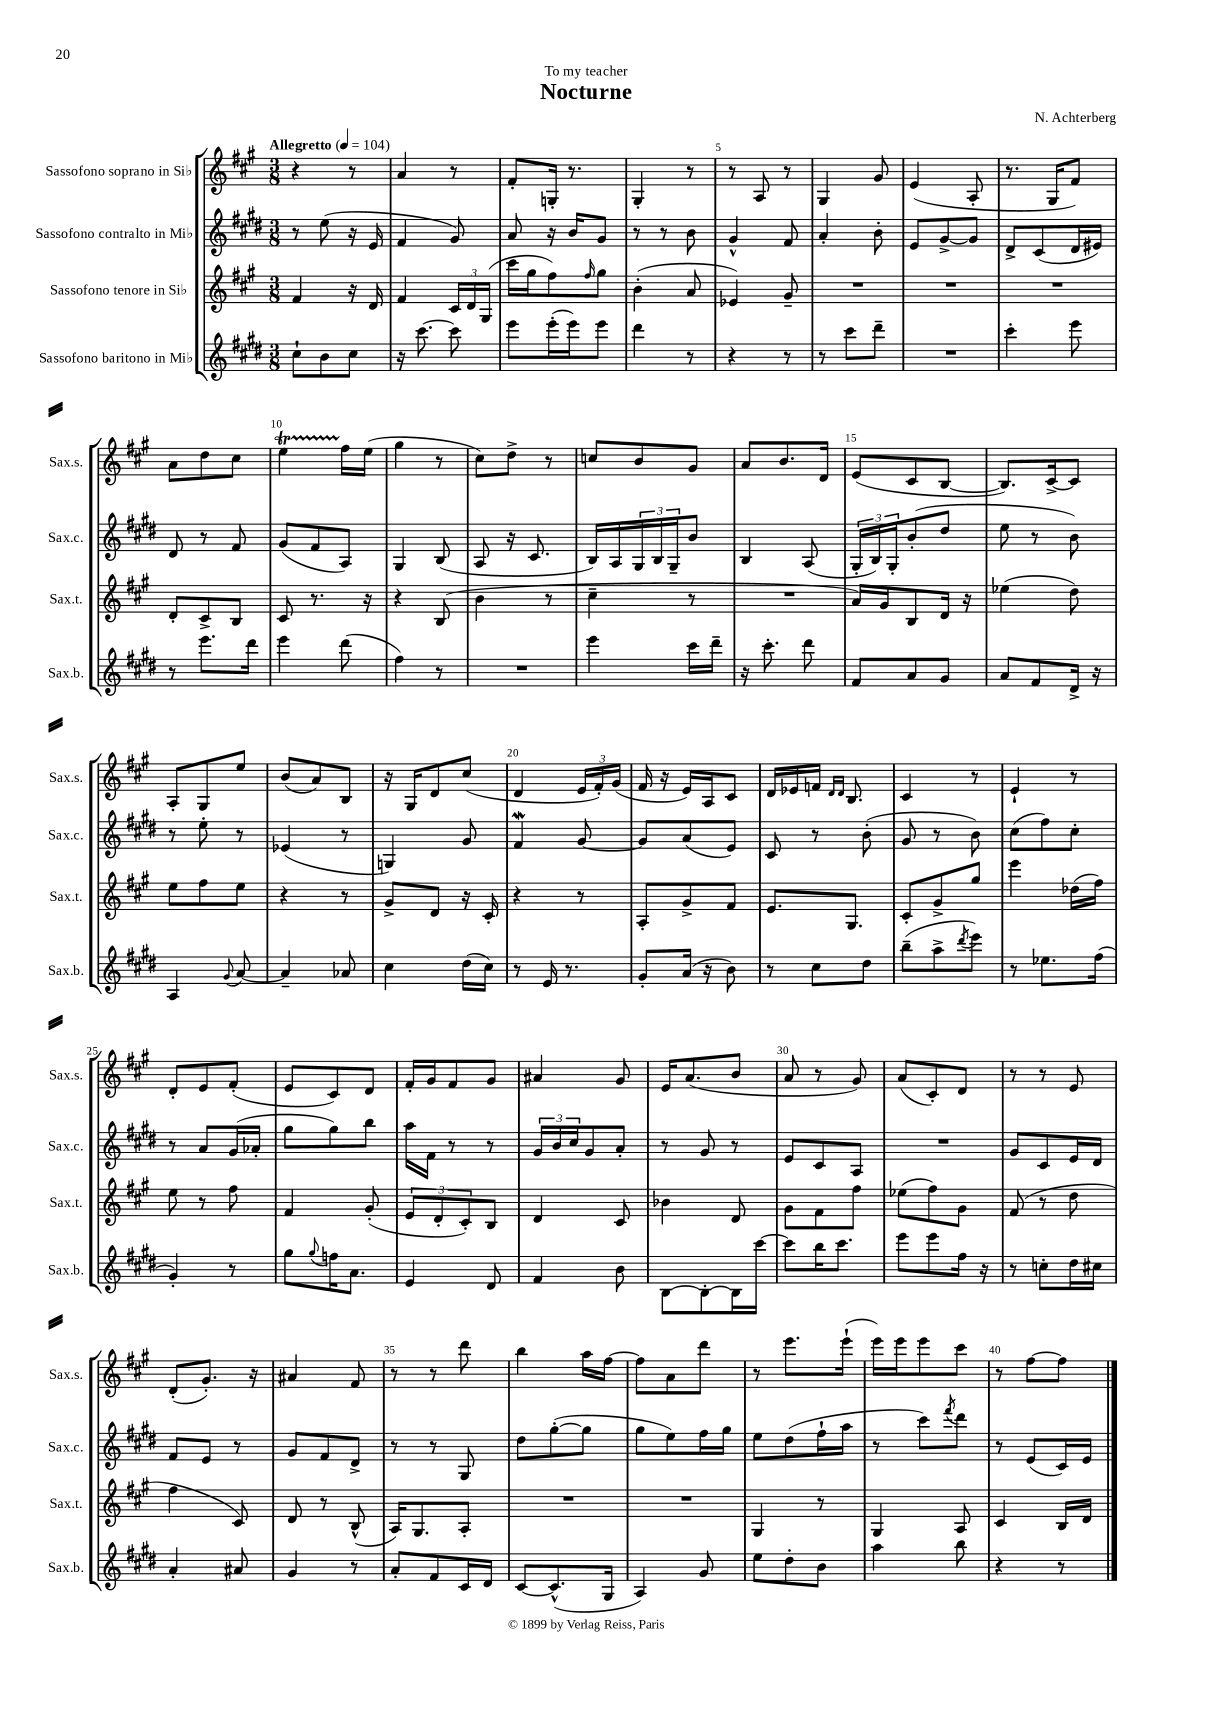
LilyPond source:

\header { title = "Nocturne" composer = "N. Achterberg" dedication = "To my teacher" }
<<
\new StaffGroup <<
\new Staff = "s0" \with { instrumentName = "Sassofono soprano in Sib" shortInstrumentName = "Sax.s." } {
    \clef treble \key a \major \numericTimeSignature \time 3/8 \tempo "Allegretto" 4 = 104
    r4 r8 |
    a'4 r8 |
    fis'8-. g16-. r8. |
    gis4-. r8 |
    r8 a8 r8 |
    gis4 gis'8 |
    e'4( a8-. |
    r8. gis16 fis'8) |
    a'8 d''8 cis''8 |
    e''4\startTrillSpan fis''16\stopTrillSpan e''16( |
    gis''4 r8 |
    cis''8) d''8-> r8 |
    c''8 b'8 gis'8 |
    a'8 b'8. d'16 |
    e'8( cis'8 b8~ |
    b8.) cis'16~-> cis'8 |
    a8-. gis8 e''8 |
    b'8( a'8) b8 |
    r16 gis16 d'8 cis''8( |
    d'4 \tuplet 3/2 { e'16 fis'16-.) gis'16( } |
    fis'16 r16 e'16) a16 cis'8 |
    d'16 ees'16 f'16 \grace { d'16 d'16 } b8. |
    cis'4 r8 |
    e'4-! r8 |
    d'8-. e'8 fis'8-.( |
    e'8 cis'8) d'8 |
    fis'16-. gis'16 fis'8 gis'8 |
    ais'4 gis'8 |
    e'16 a'8.( b'8 |
    a'8 r8 gis'8) |
    a'8( cis'8-.) d'8 |
    r8 r8 e'8 |
    d'8-.( gis'8.-.) r16 |
    ais'4 fis'8 |
    r8 r8 d'''8 |
    b''4 a''16 fis''16~ |
    fis''8 a'8 d'''8 |
    r8 e'''8. e'''16-!( |
    e'''16) e'''16 e'''8 cis'''8 |
    r8 fis''8~ fis''8 \bar "|." |
}
\new Staff = "s1" \with { instrumentName = "Sassofono contralto in Mib" shortInstrumentName = "Sax.c." } {
    \clef treble \key e \major \numericTimeSignature \time 3/8
    r8 e''8( r16 e'16 |
    fis'4 gis'8) |
    a'8 r16 b'16 gis'8 |
    r8 r8 b'8 |
    gis'4-^ fis'8 |
    a'4-. b'8-. |
    e'8 gis'8~-> gis'8 |
    dis'8-> cis'8( dis'16 eis'16) |
    dis'8 r8 fis'8 |
    gis'8( fis'8 a8) |
    gis4 b8( |
    a8 r16 cis'8. |
    b16) a16 \tuplet 3/2 { gis16 b16 gis16-- } b'8 |
    b4 a8( |
    \tuplet 3/2 { gis16-. b16) gis16-. } b'8-.( dis''8 |
    e''8 r8 b'8) |
    r8 e''8-. r8 |
    ees'4( r8 |
    g4) gis'8 |
    fis'4\mordent gis'8~ |
    gis'8 a'8( e'8) |
    cis'8 r8 b'8-.( |
    gis'8 r8 b'8) |
    cis''8( fis''8) cis''8-. |
    r8 a'8 gis'16( aes'16-. |
    gis''8 gis''8) b''8 |
    a''16 fis'16 r8 r8 |
    \tuplet 3/2 { gis'16 b'16 cis''16 } gis'8 a'8-. |
    r8 gis'8 r8 |
    e'8 cis'8 a8 |
    R4. |
    gis'8 cis'8 e'16 dis'16 |
    fis'8 e'8 r8 |
    gis'8 fis'8 dis'8-> |
    r8 r8 gis8 |
    dis''8 gis''8~-.( gis''8 |
    gis''8 e''8) fis''16 gis''16 |
    e''8 dis''8( fis''16-! a''16 |
    r8 cis'''8) \acciaccatura { fis'''8 } dis'''8 |
    r8 e'8( cis'16) e'16 \bar "|." |
}
\new Staff = "s2" \with { instrumentName = "Sassofono tenore in Sib" shortInstrumentName = "Sax.t." } {
    \clef treble \key a \major \numericTimeSignature \time 3/8
    fis'4 r16 d'16 |
    fis'4 \tuplet 3/2 { cis'16 d'16 gis16( } |
    cis'''16 gis''16 fis''8) \grace { fis''16 } gis''8 |
    b'4-.( a'8 |
    ees'4) gis'8-- |
    R4. |
    R4. |
    R4. |
    d'8-. cis'8-> b8 |
    cis'8 r8. r16 |
    r4 b8( |
    b'4 r8 |
    cis''4-- r8 |
    R4. |
    a'16) gis'16 b8 d'16 r16 |
    ees''4( d''8) |
    e''8 fis''8 e''8 |
    r4 r8 |
    gis'8-> d'8 r16 cis'16-. |
    r4 r8 |
    a8-. gis'8-> fis'8 |
    e'8. gis8. |
    cis'8-. gis'8-> gis''8 |
    e'''4 des''16( fis''16) |
    e''8 r8 fis''8 |
    fis'4 gis'8-.( |
    \tuplet 3/2 { e'8 d'8-. cis'8-.) } b8 |
    d'4 cis'8 |
    bes'4 d'8 |
    gis'8 fis'8 fis''8 |
    ees''8( fis''8) gis'8 |
    fis'8( r8 d''8 |
    fis''4 cis'8) |
    d'8 r8 b8-^( |
    a16) gis8. a8-. |
    R4. |
    R4. |
    gis4 r8 |
    gis4 a8 |
    cis'4 b16 d'16 \bar "|." |
}
\new Staff = "s3" \with { instrumentName = "Sassofono baritono in Mib" shortInstrumentName = "Sax.b." } {
    \clef treble \key e \major \numericTimeSignature \time 3/8
    cis''8-! b'8 cis''8 |
    r16 cis'''8.~ cis'''8 |
    e'''8 e'''16-.( e'''16) e'''8 |
    dis'''4 r8 |
    r4 r8 |
    r8 cis'''8 dis'''8-- |
    R4. |
    cis'''4-. e'''8 |
    r8 e'''8. dis'''16 |
    e'''4 dis'''8( |
    fis''4) r8 |
    R4. |
    e'''4 cis'''16 dis'''16-- |
    r16 cis'''8.-. dis'''8 |
    fis'8 a'8 gis'8 |
    a'8 fis'8 dis'16-> r16 |
    a4 \appoggiatura { gis'8 } a'8~ |
    a'4-- aes'8 |
    cis''4 dis''16( cis''16) |
    r8 e'16 r8. |
    gis'8-. a'16( r16 b'8) |
    r8 cis''8 dis''8 |
    b''8--( a''8-> \acciaccatura { dis'''8 } e'''8) |
    r8 ees''8. fis''16( |
    gis'4-.) r8 |
    gis''8 \appoggiatura { gis''8 } f''16 a'8. |
    e'4 dis'8 |
    fis'4 b'8 |
    b8~ b8~-. b16 cis'''16~ |
    cis'''8 b''16 cis'''8. |
    e'''8 e'''8 fis''16 r16 |
    r8 c''8-. dis''16 cis''16 |
    a'4-. ais'8 |
    gis'4 r8 |
    a'8-. fis'8 cis'16 dis'16 |
    cis'8~ cis'8.-^( gis16 |
    a4) gis'8 |
    e''8 dis''8-. b'8 |
    a''4 b''8 |
    r4 r8 \bar "|." |
}
>>
>>
\layout { \context { \Score \override BarNumber.break-visibility = ##(#f #t #t) barNumberVisibility = #(every-nth-bar-number-visible 5) } }
